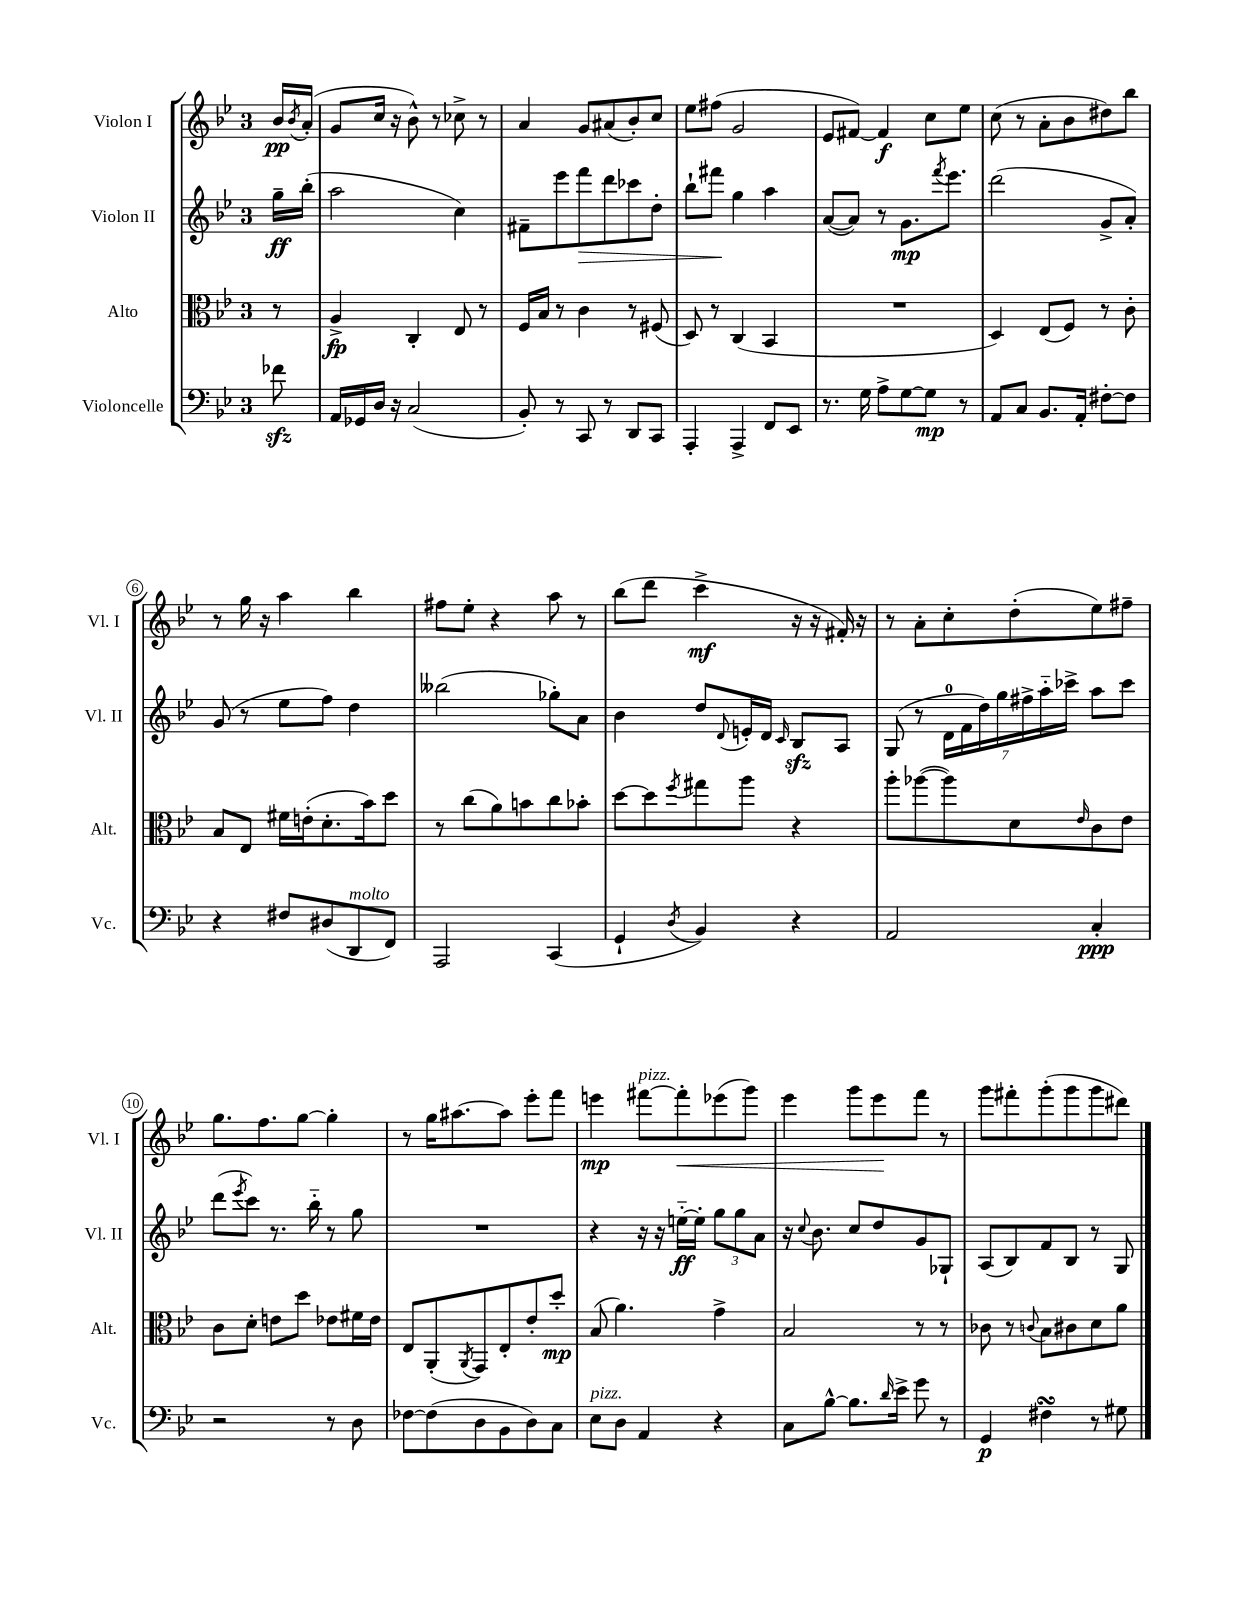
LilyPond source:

<<
\new StaffGroup <<
\new Staff = "s0" \with { instrumentName = "Violon I" shortInstrumentName = "Vl. I" } {
    \clef treble \key bes \major \once \override Staff.TimeSignature.style = #'single-digit \time 3/4 \partial 8
    bes'16\pp \acciaccatura { bes'8 } a'16-.( |
    g'8 c''16 r16 bes'8-^) r8 ces''8-> r8 |
    a'4 g'8 ais'8( bes'8-.) c''8 |
    ees''8 fis''8( g'2 |
    ees'8 fis'8~) fis'4\f c''8 ees''8 |
    c''8( r8 a'8-. bes'8 dis''8) bes''8 |
    r8 g''16 r16 a''4 bes''4 |
    fis''8 ees''8-. r4 a''8 r8 |
    bes''8( d'''8 c'''4->\mf r16 r16 fis'16-.) r16 |
    r8 a'8-. c''8-. d''8-.( ees''8) fis''8-- |
    g''8. f''8. g''8~ g''4-. |
    r8 g''16 ais''8.~ ais''8 ees'''8-. f'''8 |
    e'''4\mp fis'''8~^\markup { \italic "pizz." } fis'''8-.\< ees'''8( g'''8) |
    ees'''4 g'''8 ees'''8\! f'''8 r8 |
    g'''8 fis'''8-. g'''8-.( g'''8 g'''8 dis'''8) \bar "|." |
}
\new Staff = "s1" \with { instrumentName = "Violon II" shortInstrumentName = "Vl. II" } {
    \clef treble \key bes \major \once \override Staff.TimeSignature.style = #'single-digit \time 3/4 \partial 8
    g''16--\ff bes''16-.( |
    a''2 c''4) |
    fis'8-- ees'''8 f'''8\> d'''8 ces'''8 d''8-. |
    bes''8-! fis'''8\! g''4 a''4 |
    a'8~( a'8) r8 g'8.\mp \acciaccatura { f'''8 } ees'''8. |
    d'''2( g'8-> a'8-.) |
    g'8( r8 ees''8 f''8) d''4 |
    beses''2( ges''8-.) a'8 |
    bes'4 d''8 \appoggiatura { d'8 } e'16-. d'16 \grace { c'16 } bes8\sfz a8 |
    g8( r8 \tuplet 7/4 { d'16-0 f'16 d''16) g''16 fis''16-> a''16-_ ces'''16-> } a''8 ces'''8 |
    d'''8( \acciaccatura { ees'''8 } c'''8) r8. bes''16-_ r8 g''8 |
    R2. |
    r4 r16 r16 e''16~-_\ff e''16-. \tuplet 3/2 { g''8 g''8 a'8 } |
    r16 \appoggiatura { c''8 } bes'8. c''8 d''8 g'8 ges8-! |
    a8( bes8) f'8 bes8 r8 g8 \bar "|." |
}
\new Staff = "s2" \with { instrumentName = "Alto" shortInstrumentName = "Alt." } {
    \clef alto \key bes \major \once \override Staff.TimeSignature.style = #'single-digit \time 3/4 \partial 8
    r8 |
    a4->\fp c4-. ees8 r8 |
    f16 bes16 r8 c'4 r8 fis8( |
    d8) r8 c4( bes,4 |
    R2. |
    d4) ees8( f8) r8 c'8-. |
    bes8 ees8 fis'16 e'16-.( d'8.-. bes'16) d''8 |
    r8 c''8( a'8) b'8 c''8 bes'8-. |
    d''8~ d''8 \acciaccatura { f''8 } gis''8 a''8 r4 |
    a''8-. aes''8~( aes''8) d'8 \grace { ees'16 } c'8 ees'8 |
    c'8 d'8-. e'8 d''8 ees'8 fis'16 ees'16 |
    ees8 a,8-.( \acciaccatura { a,8 } g,8) ees8-. ees'8-. d''8-.\mp |
    bes8( a'4.) g'4-> |
    bes2 r8 r8 |
    ces'8 r8 \appoggiatura { c'8 } bes8 cis'8 d'8 a'8 \bar "|." |
}
\new Staff = "s3" \with { instrumentName = "Violoncelle" shortInstrumentName = "Vc." } {
    \clef bass \key bes \major \once \override Staff.TimeSignature.style = #'single-digit \time 3/4 \partial 8
    fes'8\sfz |
    a,16 ges,16 d16 r16 c2( |
    bes,8-.) r8 c,8 r8 d,8 c,8 |
    a,,4-. a,,4-> f,8 ees,8 |
    r8. g16 a8-> g8~ g8\mp r8 |
    a,8 c8 bes,8. a,16-. fis8~-. fis8 |
    r4 fis8 dis8( d,8^\markup { \italic "molto" } f,8) |
    a,,2 c,4( |
    g,4-! \acciaccatura { d8 } bes,4) r4 |
    a,2 c4-.\ppp |
    r2 r8 d8 |
    fes8~ fes8( d8 bes,8 d8) c8 |
    ees8^\markup { \italic "pizz." } d8 a,4 r4 |
    c8 bes8~-^ bes8. \grace { d'16 } ees'16-> g'8 r8 |
    g,4\p fis4\turn r8 gis8 \bar "|." |
}
>>
>>
\layout { \context { \Score \override BarNumber.stencil = #(make-stencil-circler 0.1 0.3 ly:text-interface::print) } }
